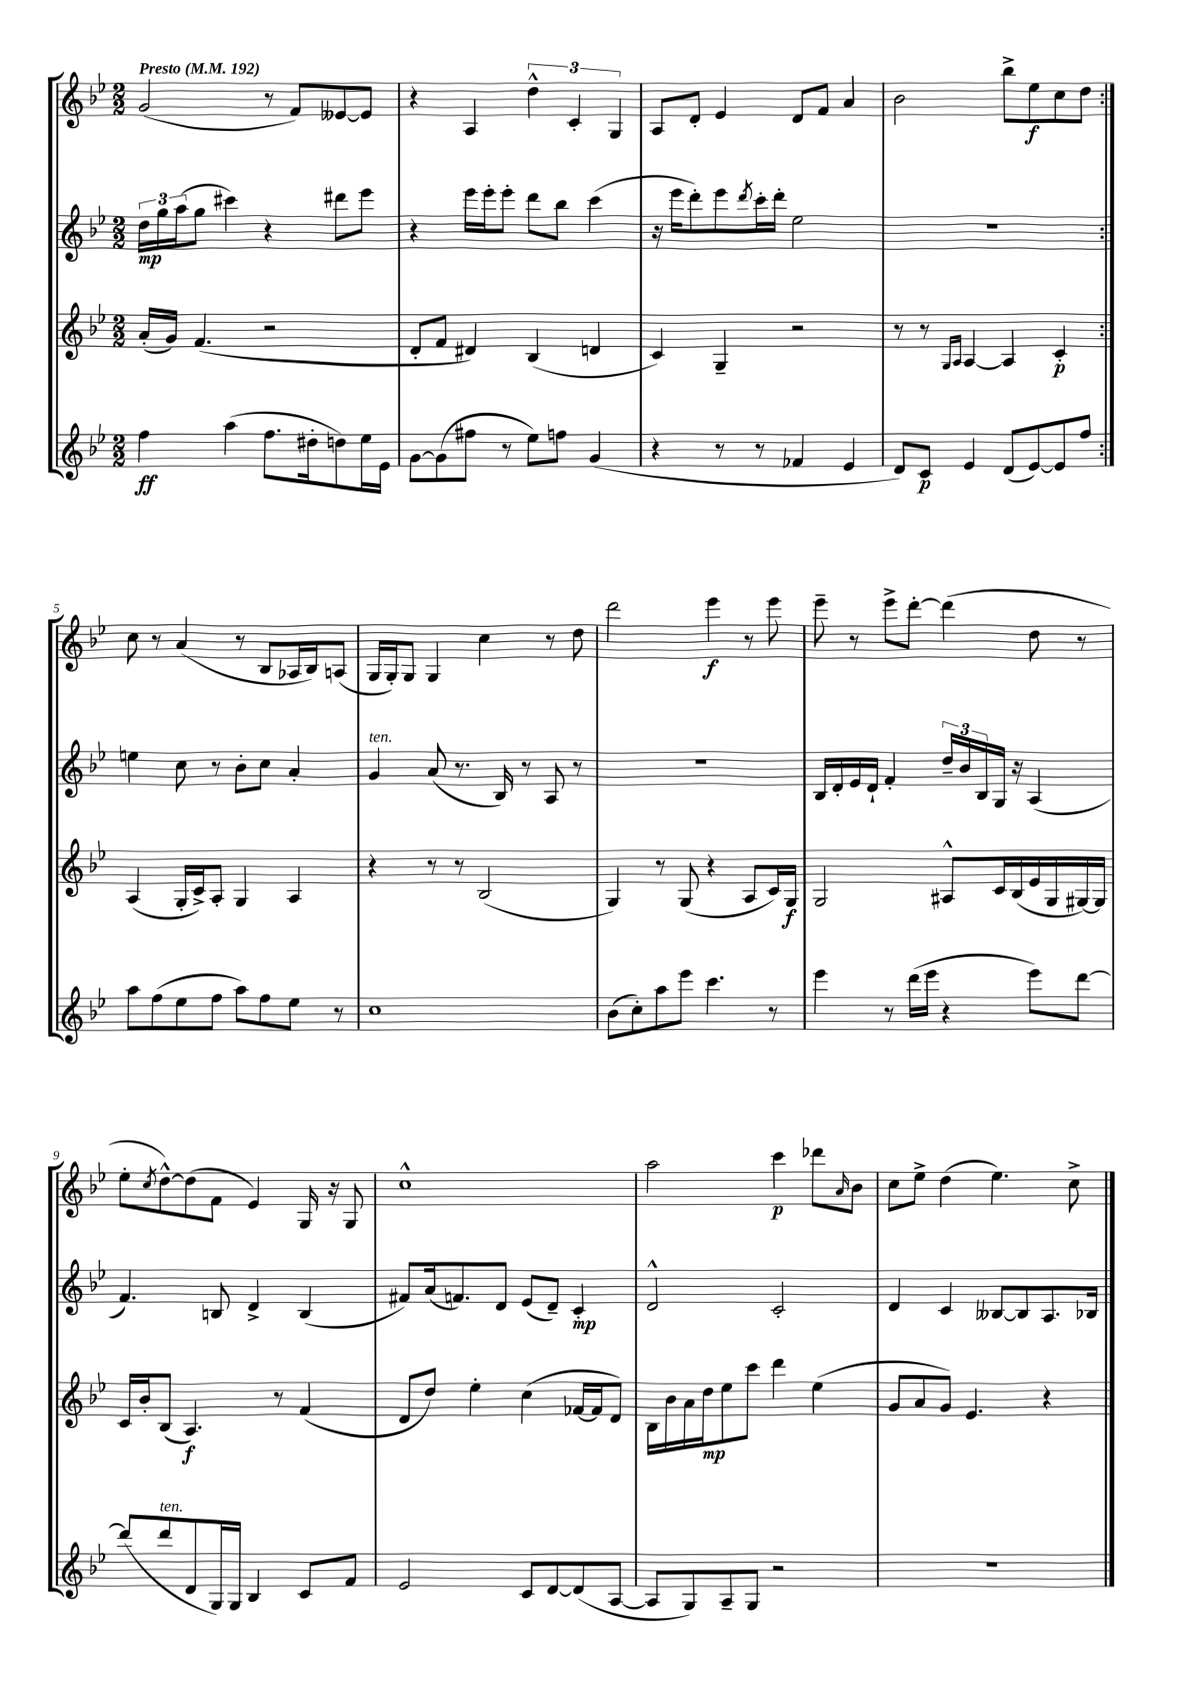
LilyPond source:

<<
\new StaffGroup <<
\new Staff = "s0" {
    \clef treble \key bes \major \numericTimeSignature \time 2/2 \tempo "Presto" 4 = 192
    \repeat volta 2 { g'2( r8 f'8) eeses'8~ eeses'8 |
    r4 a4 \tuplet 3/2 { d''4-^ c'4-. g4 } |
    a8 d'8-. ees'4 d'8 f'8 a'4 |
    bes'2 bes''8-> ees''8\f c''8 d''8 | }
    c''8 r8 a'4( r8 bes8 aes16 bes16) a8( |
    g16 g16-.) g8 g4 c''4 r8 d''8 |
    d'''2 ees'''4\f r8 ees'''8 |
    ees'''8-- r8 ees'''8-> d'''8~-. d'''4( d''8 r8 |
    ees''8-. \acciaccatura { c''8 } d''8~-^) d''8( f'8 ees'4) g16 r16 g8 |
    c''1-^ |
    a''2 c'''4\p des'''8 \grace { a'16 } bes'8 |
    c''8 ees''8-> d''4( ees''4.) c''8-> \bar "|." |
}
\new Staff = "s1" {
    \clef treble \key bes \major \numericTimeSignature \time 2/2
    \repeat volta 2 { \tuplet 3/2 { d''16\mp g''16 a''16( } g''8 cis'''4) r4 dis'''8 ees'''8 |
    r4 ees'''16 ees'''16-. ees'''8-. d'''8 bes''8 c'''4( |
    r16 ees'''16 d'''8-.) ees'''8 \acciaccatura { d'''8 } c'''16-. d'''16-. ees''2 |
    r1 | }
    e''4 c''8 r8 bes'8-. c''8 a'4-. |
    g'4^\markup { \italic "ten." } a'8( r8. bes16) r8 a8 r8 |
    r1 |
    bes16 d'16-. ees'16 d'16-! f'4-. \tuplet 3/2 { d''16-- bes'16 bes16 } g16 r16 a4( |
    f'4.) b8 d'4-> b4( |
    fis'8) a'16( f'8.) d'8 ees'8( d'8--) c'4-.\mp |
    d'2-^ c'2-. |
    d'4 c'4 beses8~ beses8 a8. bes16 \bar "|." |
}
\new Staff = "s2" {
    \clef treble \key bes \major \numericTimeSignature \time 2/2
    \repeat volta 2 { a'16-.( g'16) f'4.( r2 |
    d'8-. f'8 dis'4) bes4( d'4 |
    c'4) g4-- r2 |
    r8 r8 \grace { g16 a16 } a4~ a4 c'4-.\p | }
    a4( g16-. c'16->) a8-. g4 a4 |
    r4 r8 r8 bes2( |
    g4) r8 g8( r4 a8 c'16) g16\f |
    g2 ais8-^ c'16 bes16( ees'16 g16 gis16~) gis16 |
    c'16 bes'16-. bes8( a4.\f) r8 f'4( |
    d'8 d''8) ees''4-. c''4( fes'16~ fes'16 d'8) |
    bes16 bes'16 a'16 d''16\mp ees''8 c'''8 d'''4 ees''4( |
    g'8 a'8 g'8) ees'4. r4 \bar "|." |
}
\new Staff = "s3" {
    \clef treble \key bes \major \numericTimeSignature \time 2/2
    \repeat volta 2 { f''4\ff a''4( f''8. dis''16-. d''8) ees''16 ees'16 |
    g'8~ g'8( fis''8 r8 ees''8) f''8 g'4( |
    r4 r8 r8 fes'4 ees'4 |
    d'8) c'8\p ees'4 d'8( ees'8~) ees'8 f''8 | }
    a''8 f''8( ees''8 f''8 a''8) f''8 ees''8 r8 |
    c''1 |
    bes'8( c''8-.) a''8 ees'''8 c'''4. r8 |
    ees'''4 r8 d'''16( ees'''16 r4 ees'''8) d'''8~ |
    d'''8( d'''8^\markup { \italic "ten." } d'8 g16) g16 bes4 c'8 f'8 |
    ees'2 c'8 d'8~ d'8( a8~ |
    a8 g8) a8-- g8 r2 |
    r1 \bar "|." |
}
>>
>>
